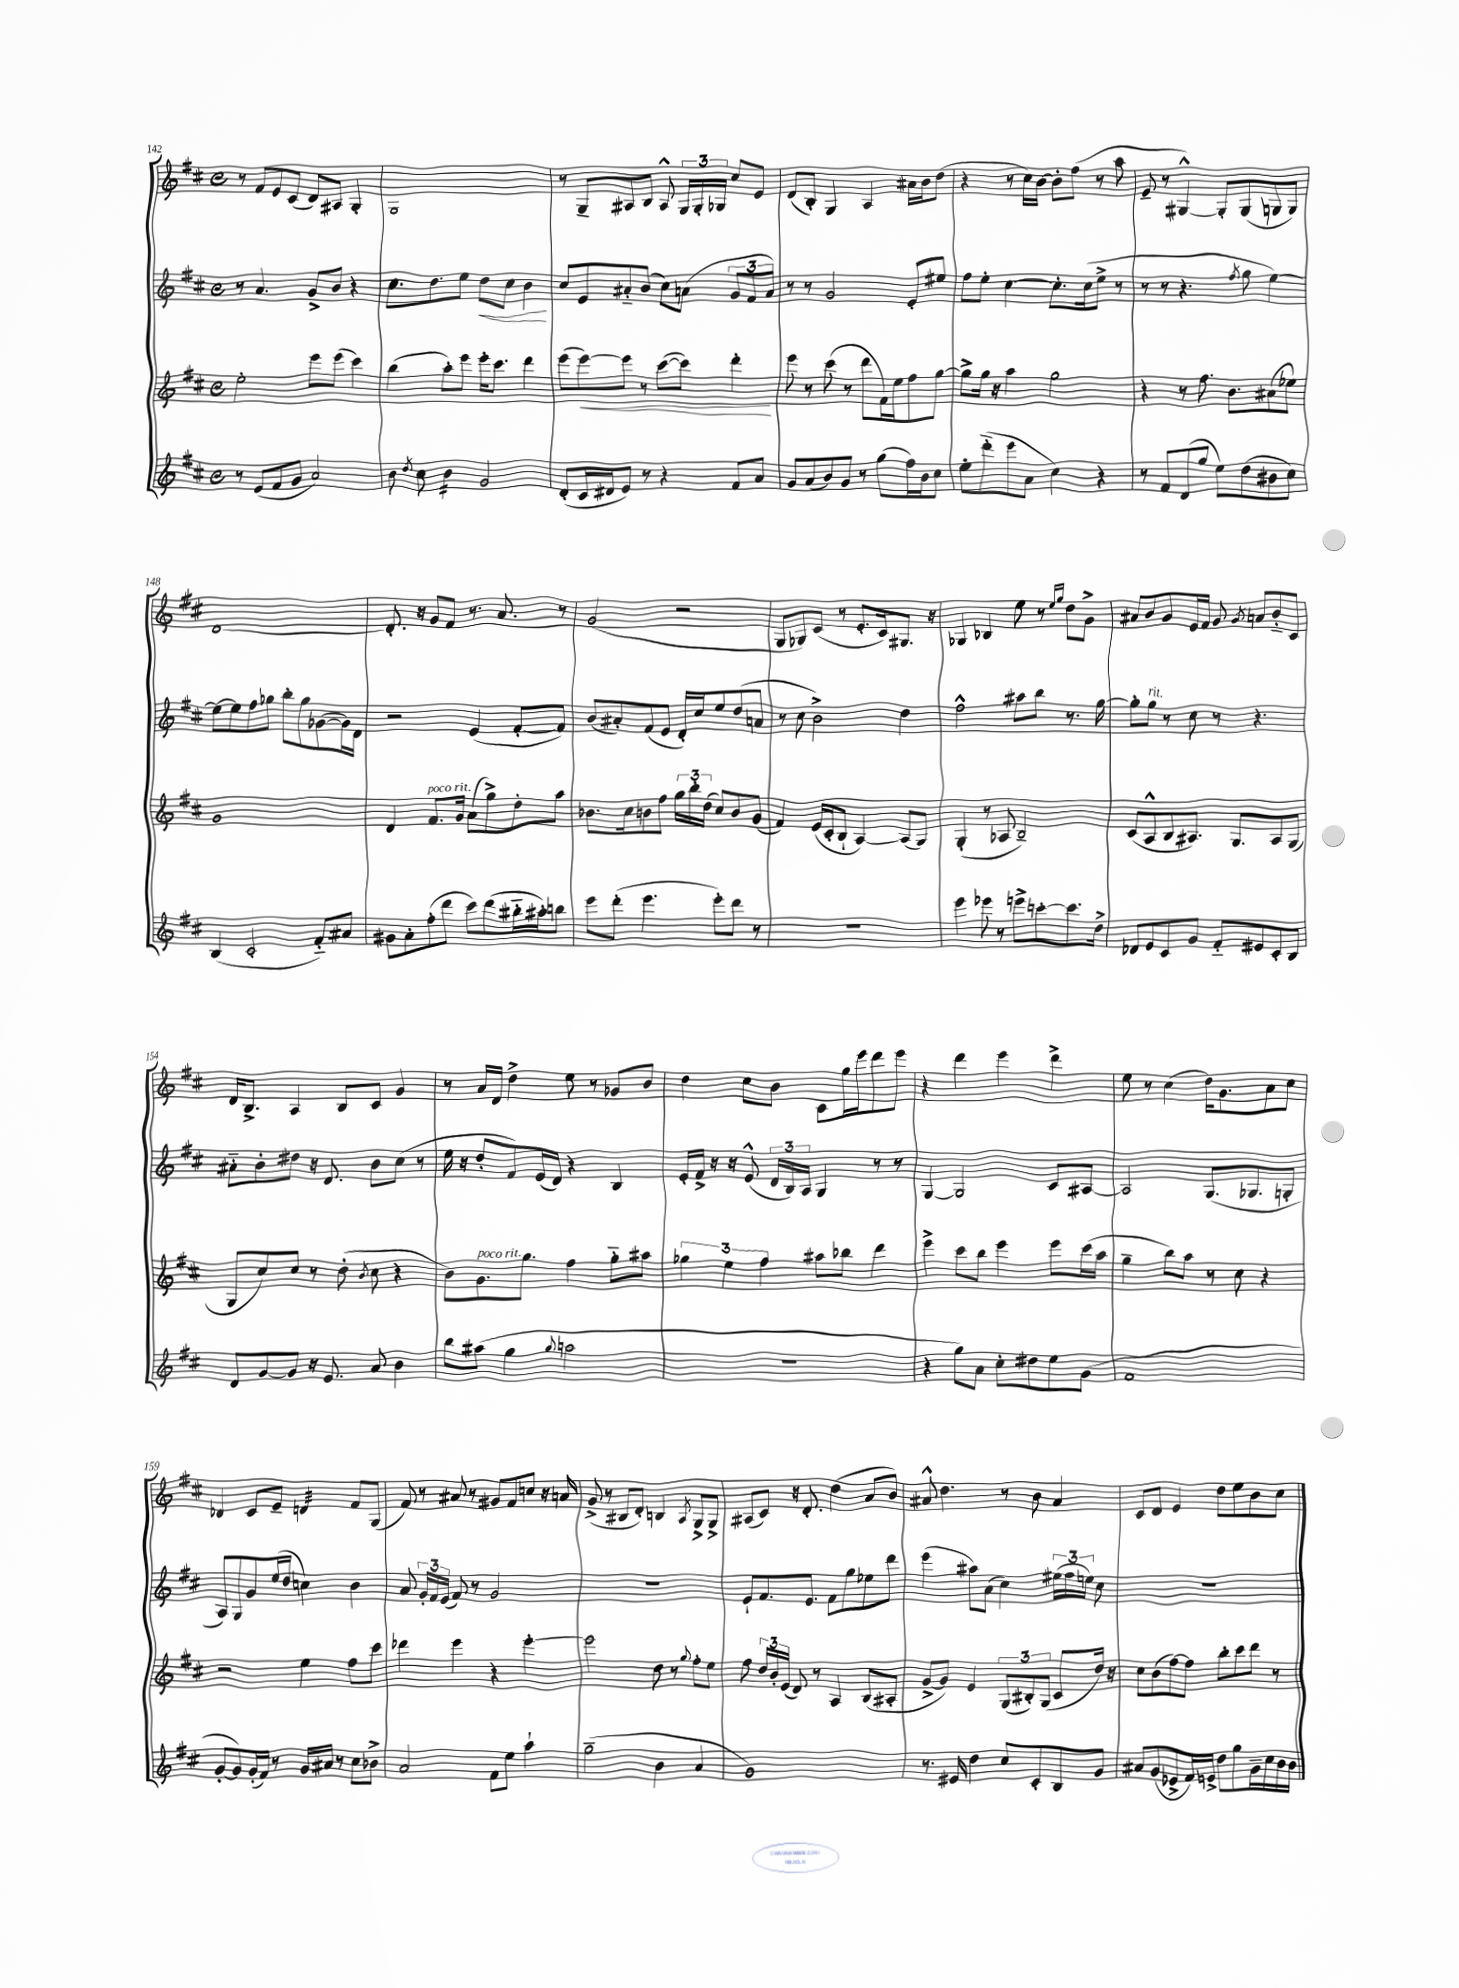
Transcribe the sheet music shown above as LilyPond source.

<<
\new StaffGroup <<
\new Staff = "s0" {
    \clef treble \key d \major \defaultTimeSignature \time 4/4
    \autoBeamOff r8 fis'8[ e'8 cis'8]( d'8[) ais8] g4-. |
    g1 |
    r8 g8[-- ais8 b8] ais8-^ \tuplet 3/2 { g16[ g16-. ges16] } cis''8[ e'8] |
    d'8[( b8]-.) g4 a4 ais'16[ b'16 d''8]( |
    r4 r8 cis''16[) b'16]~ b'8[-. fis''8]( r8 a''8 |
    e'8-- r8 gis4~-^) gis8[-. gis8( g8 g8]) |
    d'1~ |
    d'8.-. r16 g'8[ fis'8] r8. a'8. r8 |
    g'2( r2 |
    g8[ ges8) cis'8]( r8 e'8.[-. cis'16) gis8.] r16 |
    ges4 bes4 e''8 r8 \grace { e''16[ g''16] } d''8[ g'8]-> |
    ais'8[ b'8 g'8 e'16 fis'16] g'8 \acciaccatura { g'8 } a'8[ b'8-_ cis'8] |
    d'16[ b8.]-> a4 b8[ cis'8] g'4 |
    r8 a'16[ d'16] d''4-> e''8 r8 ges'8[ b'8] |
    d''4 cis''8[ b'8] cis'8[ g''16 e'''16 d'''8 e'''8] |
    r4 d'''4 e'''4 d'''4-> |
    e''8 r8 cis''4( d''16[) g'8. a'8 cis''8] |
    des'4 cis'8[ e'8]-- d'4:32 fis'8[ g8]( |
    fis'8) r8 ais'8 r8 gis'8[ fis'8 c''8] r16 a'16 |
    g'8->( r8 bis8[ d'8]-.) b4 \acciaccatura { a8 } g8[-> g8]-> |
    ais8[( cis'8]) r16 d'8.-. d''4( a'8[ b'8]) |
    ais'8-^ d''4. r8 b'8 ais'4 |
    cis'8[ d'8] e'4 d''8[ e''8 b'8 cis''8] \bar "|." |
}
\new Staff = "s1" {
    \clef treble \key d \major \defaultTimeSignature \time 4/4
    \autoBeamOff r8 a'4. g'8[-> b'8] r4 |
    cis''8.[ d''8. e''8] d''8[\< cis''8] b'4\! |
    cis''8[ e'8 ais'8-_ b'8]( cis''8[) a'8]( \tuplet 3/2 { g'8[ fis'8 a'8]) } |
    r8 r8 g'2 e'8[-. eis''8] |
    fis''8[ e''8]-. cis''4~ cis''8.[-. cis''16( e''8]-> r8 |
    r8 r8 r4. \acciaccatura { fis''8 } g''8 e''4~) |
    e''8[~ e''8 fis''8 ges''8] b''8[-. ges''8 ges'8~( ges'16) d'16] |
    r2 e'4( fis'8[~-. fis'8]) |
    b'8[( ais'8-.) fis'8( e'8] d'16[-.) cis''16 e''8 d''8( a'8] |
    r8 cis''8 b'2->) d''4 |
    fis''2-^ ais''8[ b''8] r8. g''16~ |
    g''8[-. g''8]^\markup { \italic "rit." } r8 cis''8 r8 r4. |
    ais'8[-_ b'8-. dis''8] r16 d'8. b'8[ cis''8]( r8 |
    e''16 r16 d''8[-. fis'8) e'16( d'16]) r4 b4 |
    e'16[-. fis'16]-> r16 r16 e'8-^( \tuplet 3/2 { d'16[ b16) a16] } g4 r8 r8 |
    g4~ g2 cis'8[ ais8]~ |
    ais2 g8.[( ges8. g8]-. |
    a8[) g8 g'8 e''16( d''16] c''4) b'4 |
    a'8 \tuplet 3/2 { g'16[-. fis'16 e'16]( } fis'8) r8 g'2 |
    r1 |
    e'8[-! fis'8. e'8.] fis'8[ g''8 ees''8 d'''8] |
    e'''4( ais''8[) a'8]( cis''4) \tuplet 3/2 { eis''16[( fis''16 e''16]) } cis''8 |
    R1 \bar "|." |
}
\new Staff = "s2" {
    \clef treble \key d \major \defaultTimeSignature \time 4/4
    \autoBeamOff e''2-. e'''8[ e'''8]( cis'''4) |
    b''4( a''8[-.) e'''8] e'''16[-. cis'''8.] d'''4 |
    e'''8[( e'''8~\<) e'''8] r8 cis'''8[~( cis'''8]) d'''4-.\! |
    e'''8 r8 cis'''8( r8 d'''8[ fis'16) e''16 fis''8 g''8]~ |
    g''8[-> g''16] r16 a''4 g''2 |
    r4 r8 fis''8. b'8.[ ais'8( ees''8]) |
    g'1 |
    d'4 fis'8.[^\markup { \italic "poco rit." } g'16] a'8[( g''8->) d''8-. a''8] |
    bes'8.[ cis''16 b'8 fis''8] \tuplet 3/2 { g''16[ b''16-. d''16]( } cis''8[) b'8 g'8]( |
    fis'4) e'16[( cis'16-. b8]-! a4~) a8[( g8]) |
    g4-.( r8 aes8 b2--) |
    cis'8[( a8-^ b8 ais8.]) g8.[ ais8 g8]( |
    g8[ cis''8) cis''8] r8 d''8-.( \acciaccatura { b'8 } cis''8 r4 |
    b'8[) g'8.^\markup { \italic "poco rit." } g''8.] fis''4 g''8[-_ ais''8] |
    \tuplet 3/2 { ges''4 e''4 fis''4 } ais''8[ bes''8] d'''4 |
    e'''4-> cis'''8[ b''8] e'''4 e'''8[ cis'''16( a''16] |
    g''4-- b''8[) a''8] r8 cis''8 r4 |
    r2 e''4 fis''8[ cis'''8] |
    des'''4 e'''4 r4 e'''4~-. |
    e'''2 d''8 r8 \appoggiatura { g''8 } fis''8[-. e''8] |
    fis''8 \tuplet 3/2 { d''16[ b'16-. e'16]( } d'8) r8 a4 b8[( ais8]-. |
    g'8[~-> g'8]) e'4 \tuplet 3/2 { g8[( bis8-.) g8]( } cis'8[ d''16]) r16 |
    cis''8[ b'8( fis''8~) fis''8] b''8[-. cis'''8 d'''8] r8 \bar "|." |
}
\new Staff = "s3" {
    \clef treble \key d \major \defaultTimeSignature \time 4/4
    \autoBeamOff r8 e'8[( fis'8 g'8] a'2) |
    b'8 \acciaccatura { d''8 } cis''8 b'4:16 g'2 |
    d'8[-.( cis'16 dis'16 e'8]) r8 r4 fis'8[ a'8] |
    g'8[ a'8( b'8) g'8] r8 g''8[( fis''16) b'16 cis''8] |
    e''8[-. d'''8-_( e'''8 a'8] cis''4) r4 |
    r8 fis'8[ d'8( g''8] e''8[) d''8( bis'8 cis''8]) |
    b4( cis'2-. fis'8[-_) ais'8] |
    gis'8[ a'8-. fis''8-.( d'''8] cis'''8[) d'''8( bis''16-_ ais''16-.) b''8] |
    e'''8[ d'''8]-.( e'''4. e'''8[-.) d'''8] r8 |
    R1 |
    e'''4 ees'''8 r8 e'''8[-> c'''8~-. c'''8. d''16]-> |
    des'8[ e'8 cis'8 g'8] fis'8[-_ eis'8 cis'8-. b8] |
    d'8[ g'8~ g'8] r16 e'8. a'8 b'4 |
    b''8[ ais''8]( g''4 \appoggiatura { g''8 } a''2 |
    R1 |
    r4 g''8[) a'8] cis''8[-. dis''8 e''8 g'8]( |
    fis'1 |
    g'8[~-. g'8) g'16-.( fis'16]) r8 g'16[ ais'16] r8 cis''8[ bes'8]-> |
    a'2 fis'8[ e''8] a''4-! |
    g''2--( b'4 a'4 |
    g'1) |
    r8. eis'16 d''4 cis''8[ cis'8-. b8 g'8] |
    ais'8[ g'8( ees'8-> fis'16) e'16]-> d''8[ g''8 g'16-- cis''16 b'16 b'16] \bar "|." |
}
>>
>>
\layout { \context { \Score currentBarNumber = #142 } }
